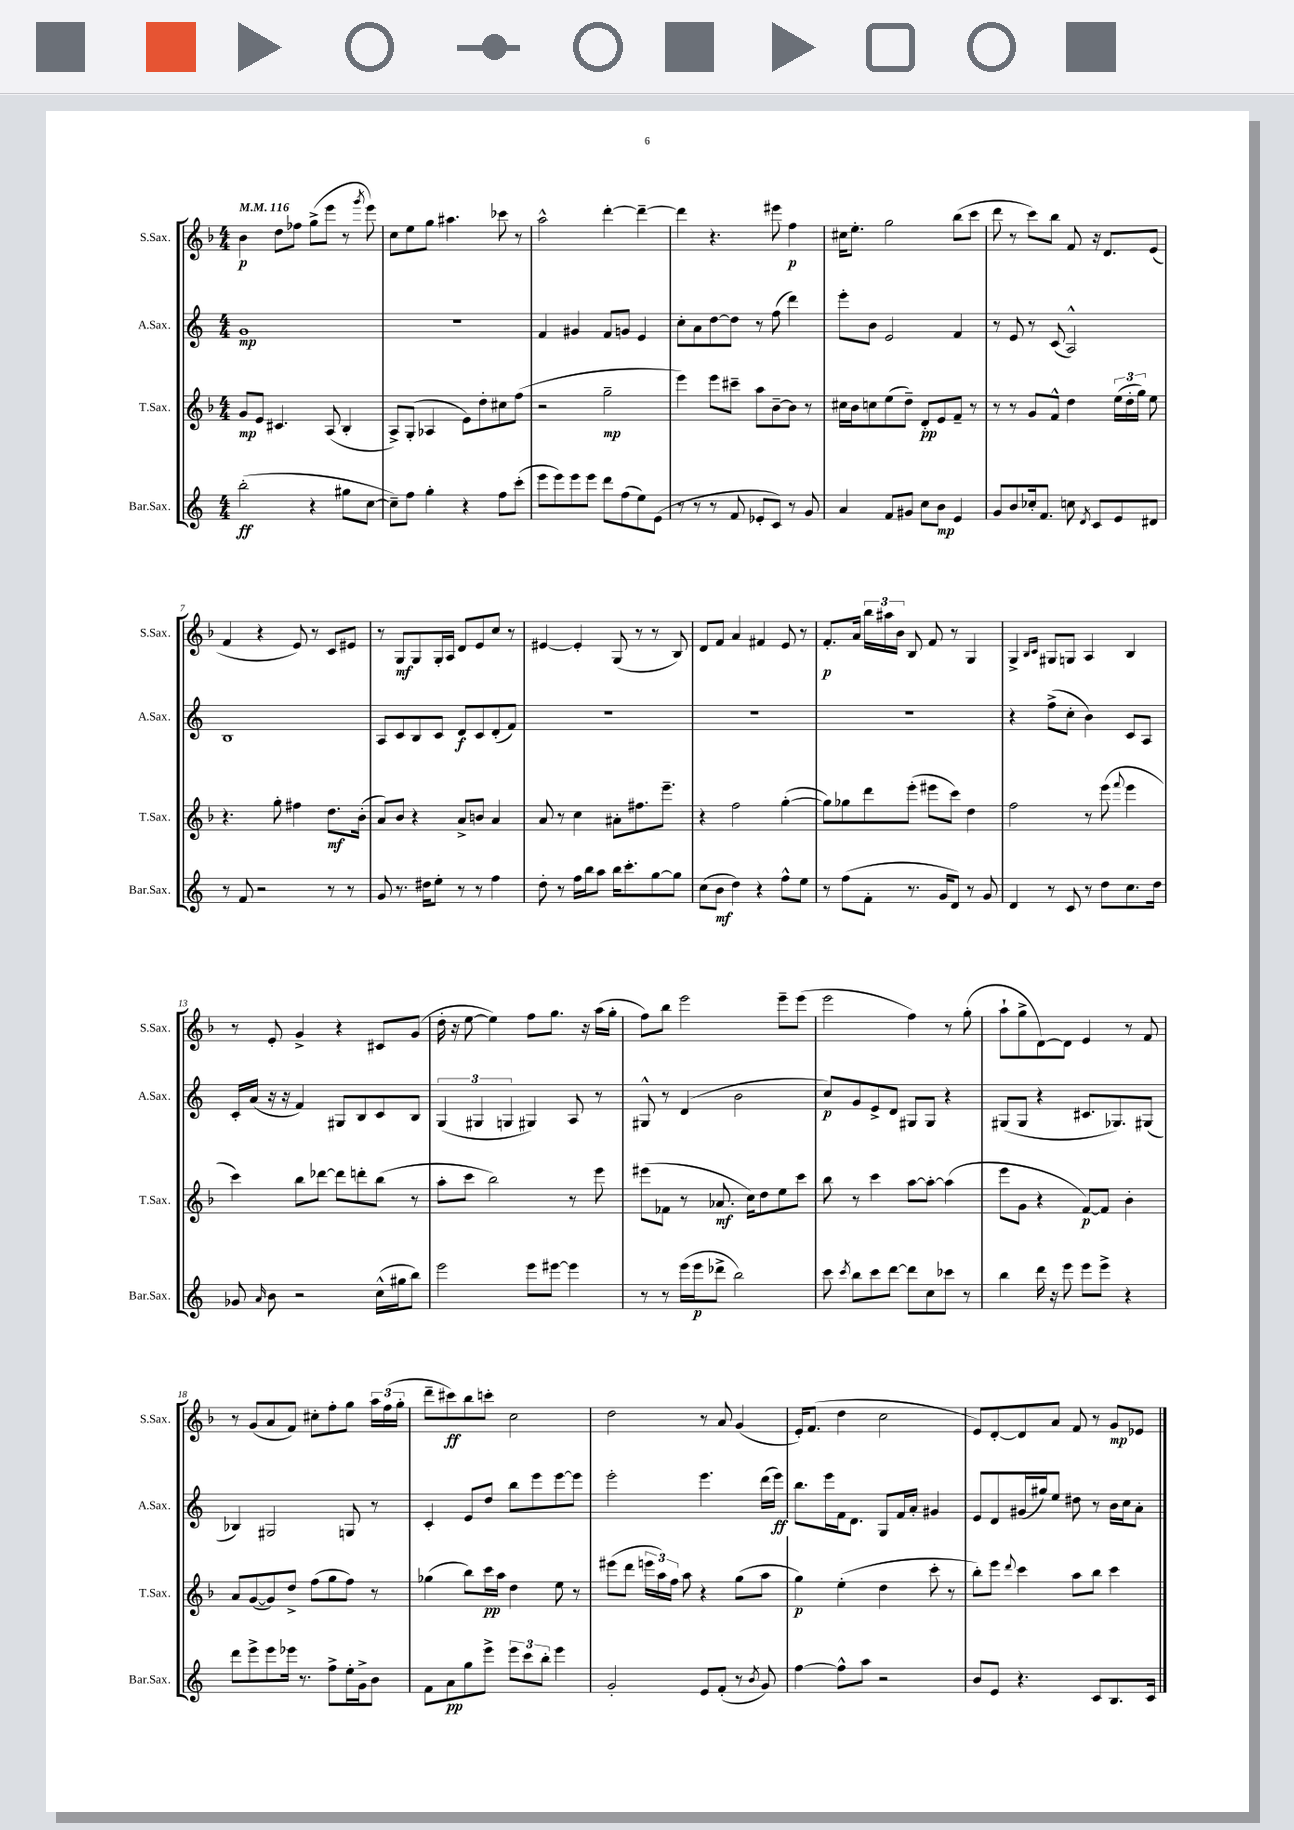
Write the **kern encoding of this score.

**kern	**kern	**kern	**kern
*staff4	*staff3	*staff2	*staff1
*clefG2	*clefG2	*clefG2	*clefG2
*k[]	*k[b-]	*k[]	*k[b-]
*M4/4	*M4/4	*M4/4	*M4/4
*MM116	*MM116	*MM116	*MM116
(2bb'\	8g/L	1g	4b-\
.	8e/J	.	.
.	4.c#/	.	8dd\L
.	.	.	8ff-\J
4r	.	.	(8gg^\L
.	(8A/	.	8eee\J
8gg#\L	4B-'/	.	8r
.	.	.	8qggg/
[8cc\J	.	.	8eee\)
=	=	=	=
8cc~\]L)	8A^/L)	1r	8cc\L
8ff\J	(8G'/J	.	8ee\
4gg'\	4A-/	.	8gg\J
.	.	.	4.aa#\
4r	8e\L)	.	.
.	8dd'\	.	.
8ff\L	8cc#\	.	8ccc-\
(8ccc'\J	(8ff\J	.	8r
=	=	=	=
8eee\L	2r	4f/	2aa^^\
8eee\)	.	.	.
8eee\	.	4g#/	.
8eee\J	.	.	.
8ddd\L	2gg~\	8f/L	[4ddd'\
(8ff\	.	8g/J	.
8ee\)	.	4e/	4ddd~\_
(8e\J	.	.	.
=	=	=	=
8r	4eee\)	8cc'\L	4ddd\]
8r	.	8a\	.
8r	8eee\L	[8dd\	4.r
8f/	8ccc#~\J	8dd\]J	.
8e-'/L	8aa\L	8r	.
8c/J)	[8b-~\	(8ff\	8eee#\
8r	8b-\]J	4ddd\)	4ff\
8g/	8r	.	.
=	=	=	=
4a/	16cc#\LL	8eee'\L	16cc#\LK
.	16b-\J	.	8.ee'\J
.	8cc\	8b\J	.
8f/L	(8ee\	2e/	2gg\
8g#/J	8dd~\J)	.	.
8cc\L	8d'/L	.	.
8b\J	8e/	.	.
4e/	8f~/J	4f/	(8bb-\L
.	8r	.	8ccc\J
=	=	=	=
8g/L	8r	8r	8ddd\
8b/	8r	8e/	8r
16cc-'/k	8g/L	8r	8ccc\L)
8.f/J	.	.	.
.	8f^^/J	(8c/	8bb-\J
8cc\	4dd\	2A^^/)	8f/
8qd/	.	.	.
8c/L	.	.	16r
.	.	.	8.d/L
8e/	(24ee\LL	.	.
.	24dd'\	.	.
.	24gg\JJ)	.	.
8d#/J	8ee\	.	(8e/J
=	=	=	=
8r	4.r	1B	4f/
8f/	.	.	.
2r	.	.	4r
.	8gg'\	.	.
.	4ff#\	.	8e/)
.	.	.	8r
8r	8.dd\L	.	8c/L
8r	.	.	8e#/J
.	(16b-'\Jk	.	.
=	=	=	=
8g/	8a/L)	8A/L	8r
8.r	8b-/J	8c/	8G/L
.	4r	8B/	8G/
16dd#\LK	.	.	.
8ee'\J	.	8c/J	16G'/L
.	.	.	16A/JJ
8r	8a^/L	8d/L	8d/L
8r	8b/J	8c/	8e/
4ff\	4a/	(8d'/	8cc/J
.	.	8f/J)	8r
=	=	=	=
8dd'\	8a/	1r	[4e#/
8r	8r	.	.
16ff\LL	4cc\	.	4e#'/]
16bb\J	.	.	.
8aa\J	.	.	.
16bb\LK	8a#'\L	.	(8G/
8.ccc'\	.	.	.
.	8.ff#\	.	8r
[8gg\	.	.	8r
.	8.eee~\J	.	.
8gg\]J	.	.	8B-/)
=	=	=	=
(8cc\L	4r	1r	8d/L
8b\J	.	.	8f/J
4dd\)	2ff\	.	4a/
4r	.	.	4f#/
8ff^^\L	([4gg'\	.	8e/
8ee\J	.	.	8r
=	=	=	=
8r	8gg\]L)	1r	8.f'/L
(8ff\L	8gg-\	.	.
.	.	.	16a/Jk
8f'\J	8ddd\	.	24bb-\LL
.	.	.	24aa#\
.	.	.	24b-\JJ
8.r	(8eee'\J	.	8B-/
.	8eee#\L	.	8f/
16g/LK	.	.	.
8d/J)	8ccc\J)	.	8r
8r	4dd\	.	4G/
8g/	.	.	.
=	=	=	=
4d/	2ff\	4r	4G^/
.	.	.	16qqB-/LL
.	.	.	16qqc/JJ
8r	.	(8ff^\L	8G#/L
8c/	.	8cc'\J	8G/J
8r	8r	4b\)	4A/
8dd\L	(8eee\	.	.
.	8qqfff/	.	.
8.cc\	4eee\	8c/L	4B-/
.	.	8A/J	.
16dd\Jk	.	.	.
=	=	=	=
8g-/	4ccc\)	16c'/LL	8r
.	.	(16a/JJ	.
16qqa/	.	.	.
8b\	.	16r	8e'/
.	.	16r	.
2r	8bb-\L	4f/)	4g^/
.	[8ddd-\J	.	.
.	8ddd-\]L	8G#/L	4r
.	8ddd'\	8B/	.
(16cc^^\LL	(8bb-\J	8c/	8c#/L
16gg#\J	.	.	.
8bb\J)	8r	8B/J	(8g/J
=	=	=	=
2eee\	8aa'\L	(6G/	16dd'\
.	.	.	16r
.	8ccc\J	.	[8ee\
.	.	6G#/	.
.	2bb-\)	.	4ee\])
.	.	6G/	.
8eee\L	.	4G#/)	8ff\L
[8eee#\J	.	.	8.gg\J
4eee#\]	8r	8A/	.
.	.	.	16r
.	8eee\	8r	(16aa\LL
.	.	.	16gg'\JJ
=	=	=	=
8r	(8eee#\L	8G#^^/	8ff\L)
8r	8f-\J	8r	8bb-\J
(16eee\LL	8r	(4d/	2eee\
16eee\J	.	.	.
8ddd-^\J	8.a-/	.	.
2bb\)	.	2b\	.
.	16cc\LK)	.	.
.	8dd\	.	.
.	8ee\	.	8eee~\L
.	8ccc\J	.	(8eee\J
=	=	=	=
8ccc\	8bb-\	8cc/L)	2eee\
8qccc/	.	.	.
8bb\L	8r	8g/	.
8ccc\	4ccc\	8e^/	.
[8ddd\J	.	8d/J	.
8ddd\]L	[8aa\L	8G#/L	4ff\)
8cc\	8aa'\_J	8G#/J	.
8ccc-\J	(4aa\]	4r	8r
8r	.	.	(8gg'\
=	=	=	=
4bb\	8eee\L	(8G#/L	8aa`\L
.	8g\J	8G#/J	8gg^\
16ddd\	4r	4r	[8d\)
16r	.	.	.
8eee\	.	.	8d\]J
8eee\L	[8f/L)	8.c#/L	4e/
8eee^\J	8f/]J	.	.
.	.	8.G-/)	.
4r	4b-'\	.	8r
.	.	(8G#/J	8f/
=	=	=	=
8ddd\L	8a/L	4B-/)	8r
8eee^\	([8g/	.	(8g/L
8eee\	8g/])	2G#/	8a/
16eee-\Jk	8dd^/J	.	8f/J)
8.r	.	.	.
.	(8ff\L	.	8cc#'\L
8ff^\L	8gg\	.	8ff'\
16ee'\L	8ff\J)	8G/	8gg\J
16g^\J	.	.	.
8b\J	8r	8r	24aa\LL
.	.	.	(24ff\
.	.	.	24gg'\JJ
=	=	=	=
8f\L	(4gg-\	4c'/	8ddd~\L
8a\	.	.	8ccc#\)
8gg\	8bb-\L)	8e/L	8bb-\
8eee^\J	16ccc\L	8dd/J	8ccc'\J
.	16aa\JJ	.	.
12eee\L	4dd\	8bb\L	2cc\
12ccc\	.	.	.
.	.	8eee\	.
12bb'\J	.	.	.
4eee\	8ee\	[8eee\	.
.	8r	8eee\]J	.
=	=	=	=
2g'/	(8eee#\L	2eee'\	2dd\
.	8ddd\J	.	.
.	24eee\LL	.	.
.	24aa\)	.	.
.	24ff\JJ	.	.
.	8aa\	.	.
8e/L	4r	4.eee\	8r
(8f'/J	.	.	8a/
8r	(8gg\L	.	(4g/
8qb/	.	.	.
8g/)	8aa\J	(16ddd\LL	.
.	.	16eee\JJ)	.
=	=	=	=
[4ff\	4gg\)	8.bb\L	16e'/LK)
.	.	.	(8.f/J
.	.	16eee\L	.
8ff^^\]L	(4ee'\	16f\J	4dd\
.	.	8.d\J	.
8aa\J	.	.	.
2r	4dd\	8G/L	2cc\
.	.	16f/L	.
.	.	16a'/JJ	.
.	8ccc'\	4g#/	.
.	8r	.	.
=	=	=	=
8b/L	8bb-'\L)	8e/L	8e/L)
8e/J	8eee\J	8d/	[8d'/
.	8qqddd/	.	.
4.r	4ccc\	(16g#/L	8d/]
.	.	16gg#/J)	.
.	.	8ee/J	8a/J
.	8aa\L	8dd#\	8f/
8c/L	8bb-\J	8r	8r
8.B/	4ccc\	16b\LL	8g/L
.	.	16cc\J	.
.	.	8a'\J	8e-/J
16c/Jk	.	.	.
==	==	==	==
*-	*-	*-	*-
